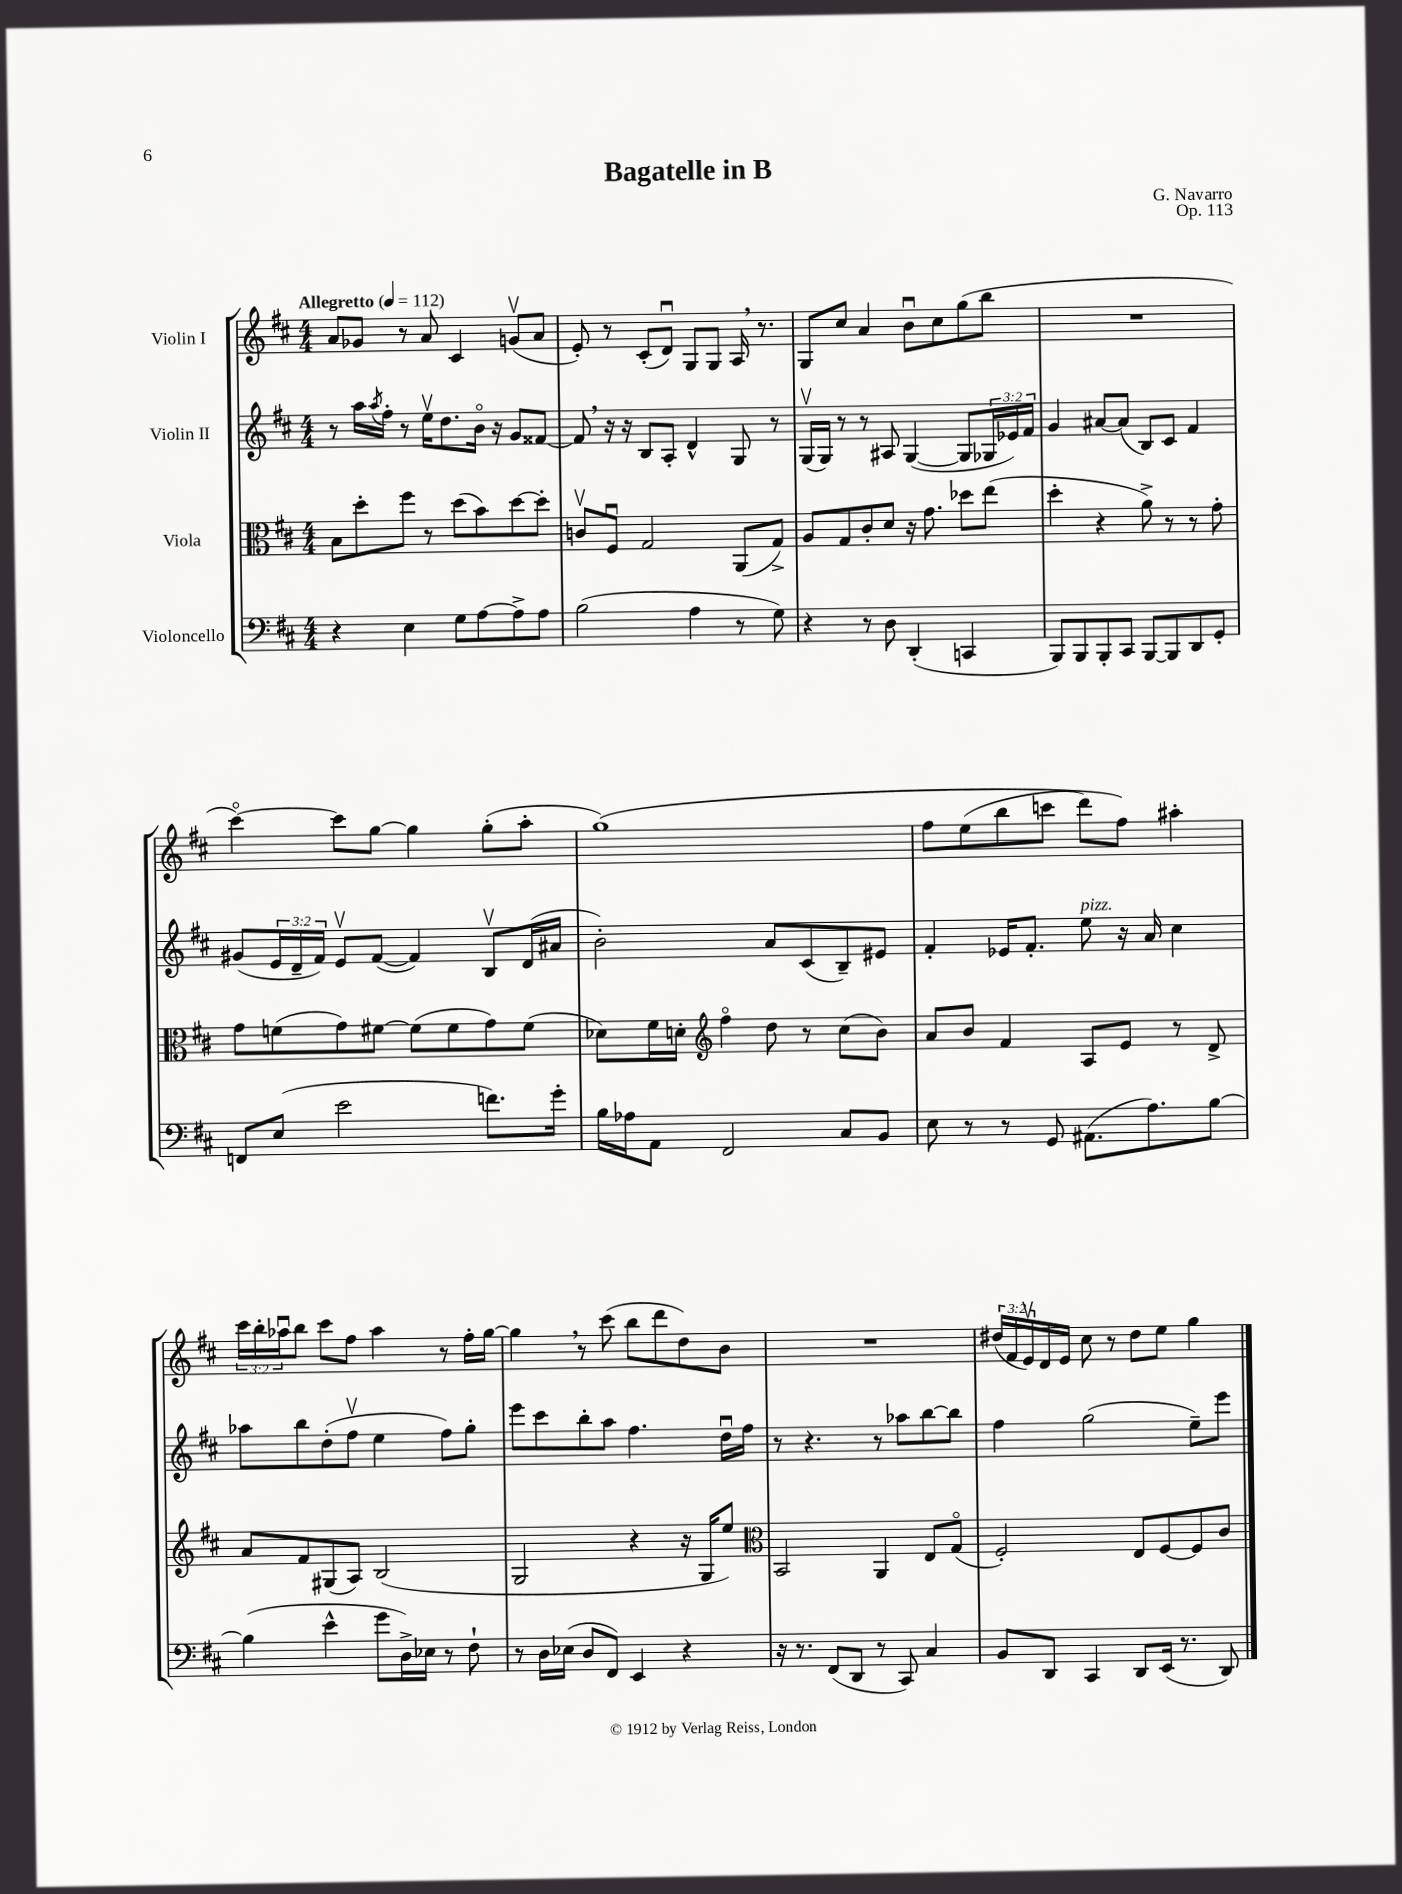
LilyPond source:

\header { title = "Bagatelle in B" composer = "G. Navarro" opus = "Op. 113" }
<<
\new StaffGroup <<
\new Staff = "s0" \with { instrumentName = "Violin I" } {
    \clef treble \key d \major \numericTimeSignature \time 4/4 \override Staff.TupletNumber.text = #tuplet-number::calc-fraction-text \tempo "Allegretto" 4 = 112
    a'8 ges'8 r8 a'8 cis'4 g'8\upbow( a'8 |
    e'8-.) r8 cis'8-.( d'8\downbow) g8 g8 a16 \breathe r8. |
    g8 cis''8 a'4 b'8\downbow cis''8 g''8( b''8 |
    R1 |
    cis'''4~\flageolet) cis'''8 g''8~ g''4 g''8-.( a''8-. |
    g''1)\( |
    fis''8 e''8( b''8 c'''8 d'''8) fis''8\) ais''4-. |
    \tuplet 3/2 { cis'''16 b''16-. aes''16\downbow } b''8 cis'''8 fis''8 aes''4 r8 fis''16-. g''16~ |
    g''4 \breathe r8 cis'''8( b''8 d'''8 d''8) b'8 |
    R1 |
    \tuplet 3/2 { dis''16( fis'16 e'16\upbow) } d'16 e'16 cis''8 r8 dis''8 e''8 g''4 \bar "|." |
}
\new Staff = "s1" \with { instrumentName = "Violin II" } {
    \clef treble \key d \major \numericTimeSignature \time 4/4 \override Staff.TupletNumber.text = #tuplet-number::calc-fraction-text
    r8 a''16 \acciaccatura { a''8 } fis''16-. r8 e''16\upbow d''8. b'16\flageolet r16 g'8 fisis'8~ |
    fisis'8 \breathe r16 r16 b8 a8-. d'4-^ g8 r8 |
    g16\upbow( g16) r8 r8 ais8 g4~( g8 \tuplet 3/2 { ges16 ees'16) fis'16 } |
    g'4 ais'8~ ais'8( b8) cis'8 fis'4 |
    gis'8( \tuplet 3/2 { e'16 d'16-- fis'16) } e'8\upbow fis'8~( fis'4) b8\upbow d'16( ais'16 |
    b'2-.) a'8 cis'8( b8--) eis'8 |
    fis'4-. ees'16 fis'8.-. e''8^\markup { \italic "pizz." } r16 a'16 cis''4 |
    aes''8 b''8 d''8-.( fis''8\upbow e''4 fis''8) g''8-. |
    e'''8 cis'''8 b''8-. a''8 fis''4. d''16\downbow fis''16 |
    r8 r4. r8 aes''8 b''8~ b''8 |
    fis''4 g''2( e''8--) e'''8 \bar "|." |
}
\new Staff = "s2" \with { instrumentName = "Viola" } {
    \clef alto \key d \major \numericTimeSignature \time 4/4
    b8 d''8-. fis''8 r8 d''8( b'8) d''8~ d''8-. |
    c'8\upbow fis8\downbow g2 a,8( g8->) |
    a8 g8 cis'8-. d'8 r16 g'8. des''8 e''8( |
    d''4-. r4 a'8->) r8 r8 g'8-. |
    g'8 f'8( g'8) fis'8~ fis'8( fis'8 g'8) fis'8( |
    des'8) fis'16 d'16-. \clef treble fis''4\flageolet d''8 r8 cis''8( b'8) |
    a'8 b'8 fis'4 a8 e'8 r8 d'8-> |
    a'8 fis'8 gis8( a8) b2( |
    g2 r4 r16 g16 e''8) |
    \clef alto b,2 a,4 e8 g8\flageolet( |
    fis2-.) e8 fis8~ fis8 cis'8 \bar "|." |
}
\new Staff = "s3" \with { instrumentName = "Violoncello" } {
    \clef bass \key d \major \numericTimeSignature \time 4/4
    r4 e4 g8 a8~ a8-> a8 |
    b2( a4 r8 g8) |
    r4 r8 d8 d,4-.( c,4 |
    b,,8) b,,8 b,,8-. cis,8 b,,8~ b,,8 d,8 g,8-. |
    f,8 e8( e'2 f'8.) g'16-. |
    b16 aes16 a,8 fis,2 cis8 b,8 |
    e8 r8 r8 g,8 ais,8.( a8.) b8~ |
    b4( e'4-^ g'8 d16->) ees16 r8 fis8-! |
    r8 d16 ees16( d8 fis,8) e,4 r4 |
    r16 r8. fis,8( d,8 r8 cis,8) cis4 |
    b,8 d,8 cis,4 d,8 e,16( r8. d,8) \bar "|." |
}
>>
>>
\layout { \context { \Score \remove "Bar_number_engraver" } }
